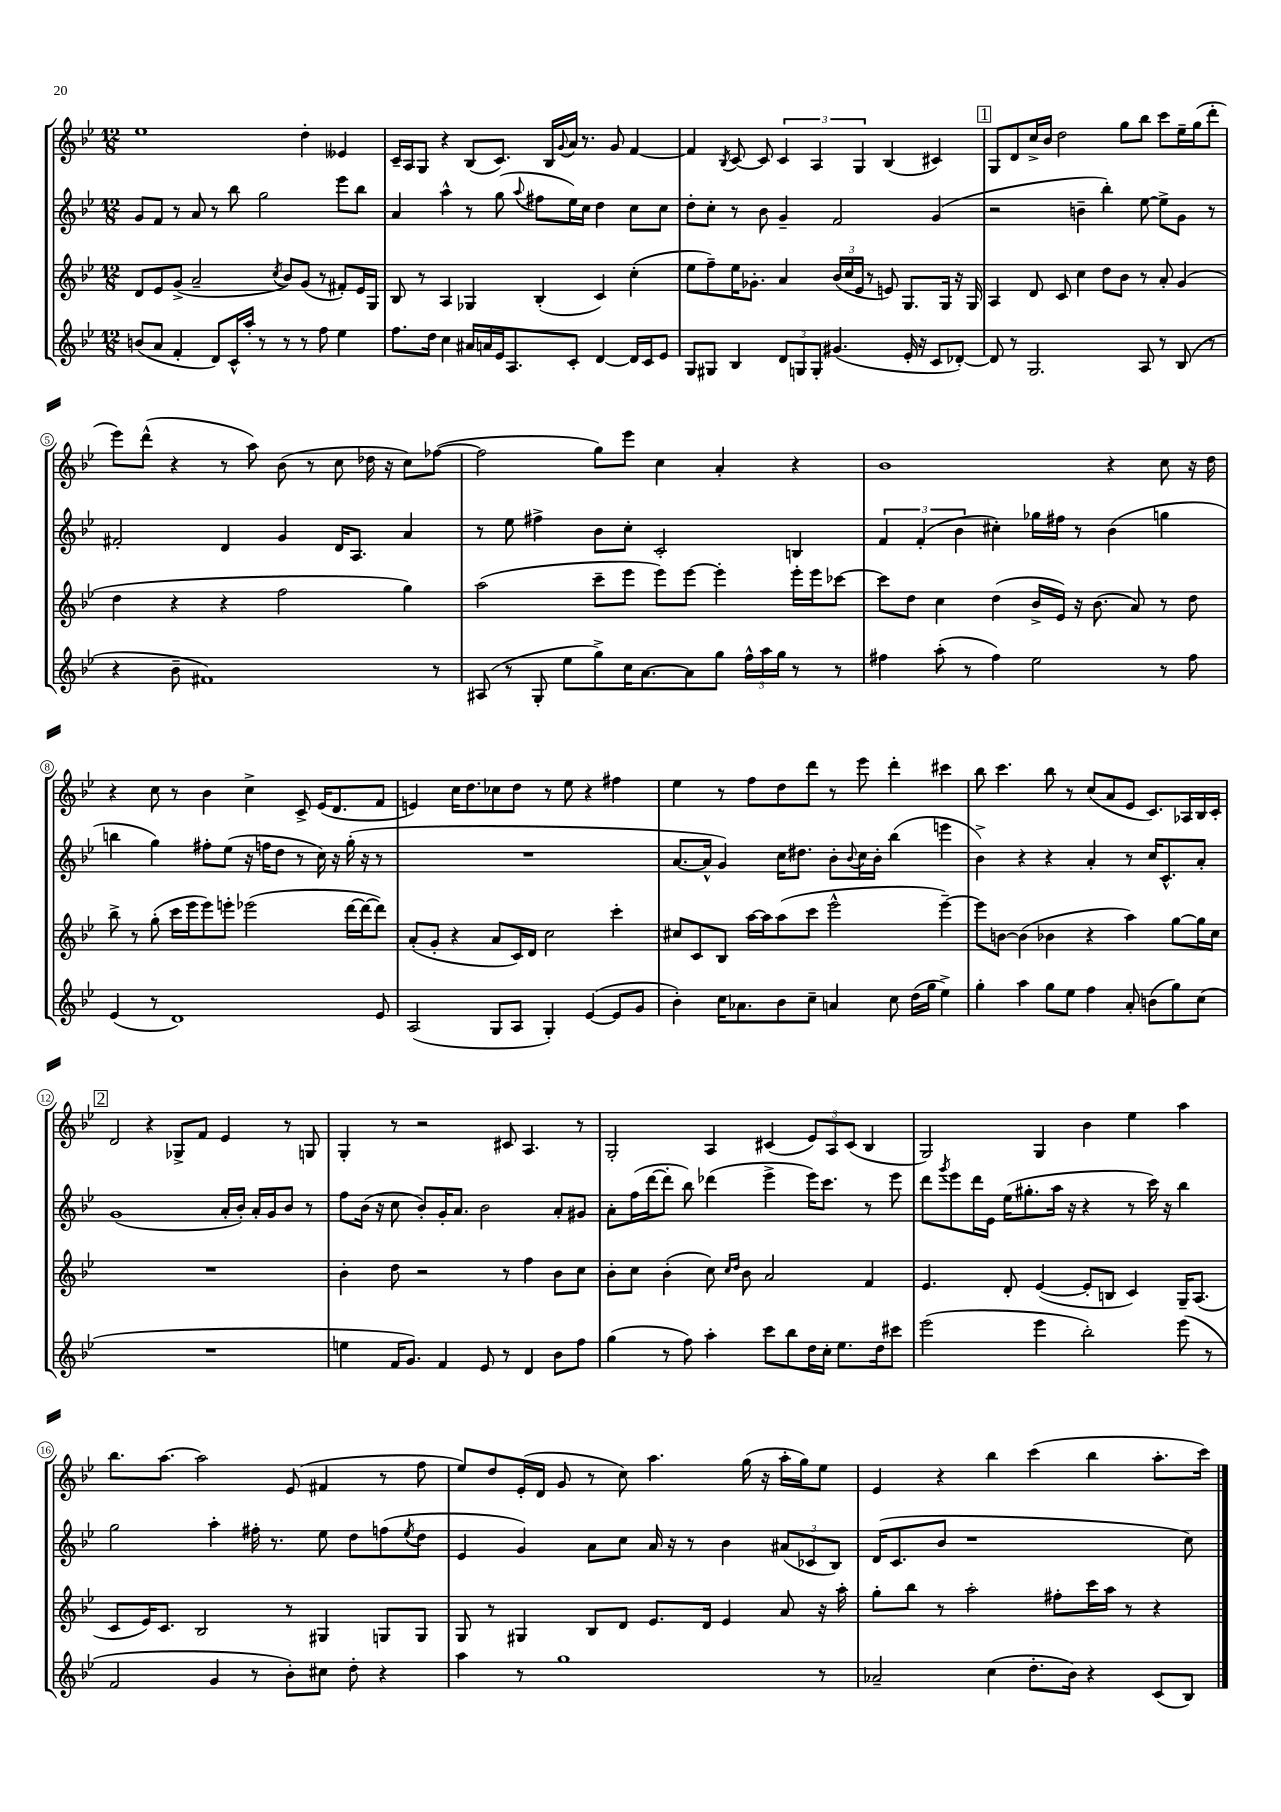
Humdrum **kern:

**kern	**kern	**kern	**kern
*part4	*part3	*part2	*part1
*staff4	*staff3	*staff2	*staff1
*clefG2	*clefG2	*clefG2	*clefG2
*k[b-e-]	*k[b-e-]	*k[b-e-]	*k[b-e-]
*M12/8	*M12/8	*M12/8	*M12/8
=1	=1	=1	=1
(8bn/L	8d/L	8g/L	1ee-
8a/J	8e-/	8f/J	.
4f'/	(8g^/J	8r	.
.	2a~/	8a/	.
8d/L)	.	8r	.
16c^^/L	.	8bb-\	.
16aa'/JJ	.	.	.
8r	.	2gg\	.
.	8qcc/	.	.
8r	8b-/L)	.	.
8r	(8g/J	.	4dd'\
8ff\	8r	.	.
4ee-\	8f#X'/L)	8eee-\L	4e--X/
.	16e-/L	8bb-\J	.
.	16G/JJ	.	.
=2	=2	=2	=2
8.ff\L	8B-/	4a/	16c~/LL
.	.	.	16A/J
.	8r	.	8G/J
16dd\Jk	.	.	.
4cc\	4A/	4aa^^\	4r
16a#X/LL	4G-X/	8r	(8B-/L
16an/	.	.	.
16e-/J	.	(8gg\	8.c/J)
8.A/	.	.	.
.	.	8qqaa/	.
.	(4B-'/	8ff#X\L	.
.	.	.	16B-/LL
.	.	.	8qqg/
8c'/J	.	16ee-\L)	16a/JJ
.	.	16cc\JJ	8.r
[4d/	4c/)	4dd\	.
.	.	.	8g/
16d/LL]	(4cc'\	8cc\L	[4f/
16c/J	.	.	.
8e-/J	.	8cc\J	.
=3	=3	=3	=3
8G/L	8ee-\L	8dd'\L	4f/]
8G#X/J	8ff~\)	8cc'\J	.
.	.	.	8qB-/
4B-/	16ee-\K	8r	[8c/
.	8.g-X'\J	.	.
.	.	8b-\	8c/]
12d/L	4a/	4g~/	6c/
12Gn/	.	.	.
12G'/J	.	.	6A/
(4.g#X/	(24b-/LL	2f/	.
.	24cc/	.	.
.	24e-/JJ	.	6G/
.	8r	.	.
.	8en/)	.	(4B-/
16e-'/	8.G/L	.	.
16r	.	.	.
8c/L	.	(4g/	4c#X/)
.	16G/Jk	.	.
[8d-X'/J)	16r	.	.
.	16G/	.	.
!!LO:REH:place=s1:t=1
=4	=4	=4	=4
8d-/]	4A/	2r	8G/L
8r	.	.	8d/
2.G/	8d/	.	16cc^/L
.	.	.	16b-/JJ
.	8c/	.	2dd\
.	4cc\	4bn~\	.
.	8dd\L	4bb-'\)	.
.	8b-\J	.	8gg\L
8A/	8r	[8ee-\	8bb-\J
8r	8a'/	8ee-^\L]	8ccc\L
(8B-/	(4g/	8g\J	16ee-~\L
.	.	.	(16gg\J
8r	.	8r	8ddd'\J
!!LO:LB:g=z
=5	=5	=5	=5
4r	4dd\	2f#X'/	8eee-\L)
.	.	.	(8ddd^^\J
8b-~\	4r	.	4r
1f#X)	.	.	.
.	4r	4d/	8r
.	.	.	8aa\)
.	2ff\	4g/	(8b-\
.	.	.	8r
.	.	16d/KL	8cc\
.	.	8.A/J	.
.	.	.	16dd-X\
.	.	.	16r
.	4gg\)	4a/	8cc\L)
8r	.	.	([8ff-X\J
=6	=6	=6	=6
(8A#X/	(2aa\	8r	2ff-\]
8r	.	8ee-\	.
8G'/	.	4ff#X^\	.
8ee-\L	.	.	.
8gg^\)	8ccc~\L	8b-\L	8gg\L)
16cc\K	8eee-\J	8cc'\J	8eee-\J
[8.a\	.	.	.
.	8eee-\L)	2c'/	4cc\
8a\]	[8eee-\J	.	.
8gg\J	4eee-'\]	.	4a'/
24ff^^\LL	.	.	.
24aa\	.	.	.
24gg\JJ	.	.	.
8r	16eee-'\LL	4Bn/	4r
.	16eee-\J	.	.
8r	[8ccc-X\J	.	.
=7	=7	=7	=7
4ff#X\	8ccc-\L]	6f/	1b-
.	8dd\J	.	.
.	.	(6f'/	.
(8aa'\	4cc\	.	.
.	.	6b-\	.
8r	.	.	.
4ff#\)	(4dd\	4cc#X'\)	.
2ee-\	16b-^/LL	16gg-X\LL	.
.	16e-/JJ)	16ff#X\JJ	.
.	16r	8r	.
.	(8.b-\	.	.
.	.	(4b-\	4r
.	8a/)	.	.
8r	8r	4ggn\	8cc\
8ff#\	8dd\	.	16r
.	.	.	16dd\
!!LO:LB:g=z
=8	=8	=8	=8
(4e-/	8bb-^\	4bbn\	4r
.	8r	.	.
8r	(8gg'\	4gg\)	8cc\
1d)	16ccc\LL	.	8r
.	16eee-\J	.	.
.	8eee-\)	8ff#X'\L	4b-\
.	8eeen'\J	(8ee-\J	.
.	(2eee-X\	16r	4cc^\
.	.	16ffn\KL	.
.	.	8dd\J	.
.	.	8r	8c^/
.	.	16cc\)	(16e-/KL
.	.	16r	8.d/
.	[16ddd\LL	(16gg'\	.
.	16ddd\J_	16r	.
8e-/	8ddd\J])	8r	8f/J
=9	=9	=9	=9
(2A/	(8a'/L	1.r	4en/)
.	8g'/J	.	.
.	4r	.	16cc\KL
.	.	.	8.dd\
8G/L	8a/L	.	8cc-X\
8A/J	16c/L)	.	8dd\J
.	16d/JJ	.	.
4G'/)	2cc\	.	8r
.	.	.	8ee-\
([4e-/	.	.	4r
8e-/L]	4ccc'\	.	4ff#X\
8g/J	.	.	.
=10	=10	=10	=10
4b-'\)	8cc#X/L	[8.a/L	4ee-\
.	8c/	.	.
.	.	16a^^/Jk]	.
16cc\KL	8B-/J	4g/)	8r
8.a-X\	.	.	.
.	[16aa\LL	.	8ff\L
.	16aa\J]	.	.
8b-\	(8aa\	16cc\KL	8dd\
.	.	8.dd#X\J	.
8cc~\J	8ccc\J	.	8ddd\J
4an/	2eee-^^\	8b-'\L	8r
.	.	8qqb-/	.
.	.	16cc\L	8eee-\
.	.	16b-'\JJ	.
8cc\	.	(4bb-\	4ddd'\
(16dd\LL	.	.	.
16gg\JJ	.	.	.
4ee-^\)	[4eee-~\)	4eeen\	4ccc#X\
=11	=11	=11	=11
4gg'\	8eee-\L]	4b-^\)	8bb-\
.	[8bn\J	.	4.ccc\
4aa\	(4b\]	4r	.
8gg\L	4b-X\	4r	8bb-\
8ee-\J	.	.	8r
4ff\	4r	4a'/	(8cc/L
.	.	.	8a/
8a'/	4aa\)	8r	8e-/J
(8bn\L	.	16cc/KL	8.c/L)
.	.	8.c^^/	.
8gg\)	[8gg\L	.	.
.	.	.	16A-X/L
(8cc\J	16gg\L]	8a'/J	16B-/
.	16cc\JJ	.	16c'/JJ
!!LO:LB:g=z
!!LO:REH:place=s1:t=2
=12	=12	=12	=12
1.r	1.r	(1g	2d/
.	.	.	4r
.	.	.	8G-X^/L
.	.	.	8f/J
.	.	16a'/LL	4e-/
.	.	16b-'/JJ)	.
.	.	16a'/LL	.
.	.	16g/J	.
.	.	8b-/J	8r
.	.	8r	8Gn/
=13	=13	=13	=13
4een\	4b-'\	8ff\L	4G'/
.	.	(16b-\Jk	.
.	.	16r	.
16f/KL	8dd\	8cc\	8r
8.g/J)	.	.	.
.	2r	8b-'/L)	2r
4f/	.	16g'/K	.
.	.	8.a/J	.
8e-/	.	2b-\	.
8r	8r	.	8c#X/
4d/	4ff\	.	4.A/
8b-\L	8b-\L	8a'/L	.
8ff\J	8cc\J	8g#X/J	8r
=14	=14	=14	=14
(4gg\	8b-'\L	8a'\L	2G'/
.	8cc\J	(16ff\L	.
.	.	[16ddd\J	.
8r	(4b-'\	8ddd'\J]	.
8ff\)	.	8bb-\)	.
4aa'\	8cc\)	(4ddd-X\	4A/
.	16qqcc/LL	.	.
.	16qqdd/JJ	.	.
.	8b-\	.	.
8ccc\L	2a/	4eee-^\	(4c#X/
8bb-\	.	.	.
16dd\L	.	16eee-\KL)	12e-/L)
16cc'\JJ	.	8.ccc\J	.
.	.	.	12A/
8.ee-\L	.	.	.
.	.	.	(12c#/J
.	4f/	8r	4B-/
16dd\k	.	.	.
8ccc#X\J	.	8eee-\	.
=15	=15	=15	=15
(2eee-\	4.e-/	8ddd\L	2G/)
.	.	8qggg/	.
.	.	8eee-\	.
.	.	16ddd\L	.
.	.	16e-\JJ	.
.	8d'/	(16ee-\KL	.
.	.	8.gg#X'\	.
4eee-\	([4e-/	.	4G/
.	.	16aa\Jk	.
.	.	16r	.
2bb-'\)	8e-'/L]	4r	4b-\
.	8Bn/J	.	.
.	4c/)	8r	4ee-\
.	.	16ccc\)	.
.	.	16r	.
(8eee-\	16G~/KL	4bb-\	4aa\
.	(8.A/J	.	.
8r	.	.	.
!!LO:LB:g=z
=16	=16	=16	=16
2f/	8c/L	2gg\	8.bb-\L
.	16e-/K)	.	.
.	8.c/J	.	[8.aa\J
.	2B-/	.	2aa\]
4g/	.	4aa'\	.
8r	.	16ff#X'\	.
.	.	8.r	.
8b-'\L)	8r	.	(8e-/
8cc#X\J	4G#X/	8ee-\	4f#X/
8dd'\	.	8dd\L	.
4r	8Gn/L	(8ffn\	8r
.	.	8qee-/	.
.	8G/J	8dd\J	8ff\
=17	=17	=17	=17
4aa\	8G/	4e-/	8ee-/L)
.	8r	.	8dd/
8r	4G#X/	4g/)	(16e-'/L
.	.	.	16d/JJ
1gg	.	.	8g/
.	8B-/L	8a\L	8r
.	8d/J	8cc\J	8cc\)
.	8.e-/L	16a/	4.aa\
.	.	16r	.
.	.	8r	.
.	16d/Jk	.	.
.	4e-/	4b-\	.
.	.	.	(16gg\
.	.	.	16r
.	8a/	(12a#X/L	16aa'\LL
.	.	.	16gg\J)
.	.	12c-X/	.
8r	16r	.	8ee-\J
.	.	12B-/J)	.
.	16aa'\	.	.
=18	=18	=18	=18
2a-X~/	8gg'\L	(16d/KL	4e-/
.	.	8.c/	.
.	8bb-\J	.	.
.	8r	8b-/J	4r
.	2aa'\	1r	.
(4cc\	.	.	4bb-\
8.dd'\L	.	.	(4ccc\
.	8ff#X'\L	.	.
16b-\Jk)	.	.	.
4r	16ccc\L	.	4bb-\
.	16aa\JJ	.	.
.	8r	.	.
(8c/L	4r	.	8.aa'\L
8B-/J)	.	8cc\)	.
.	.	.	16ccc\Jk)
==	==	==	==
*-	*-	*-	*-
